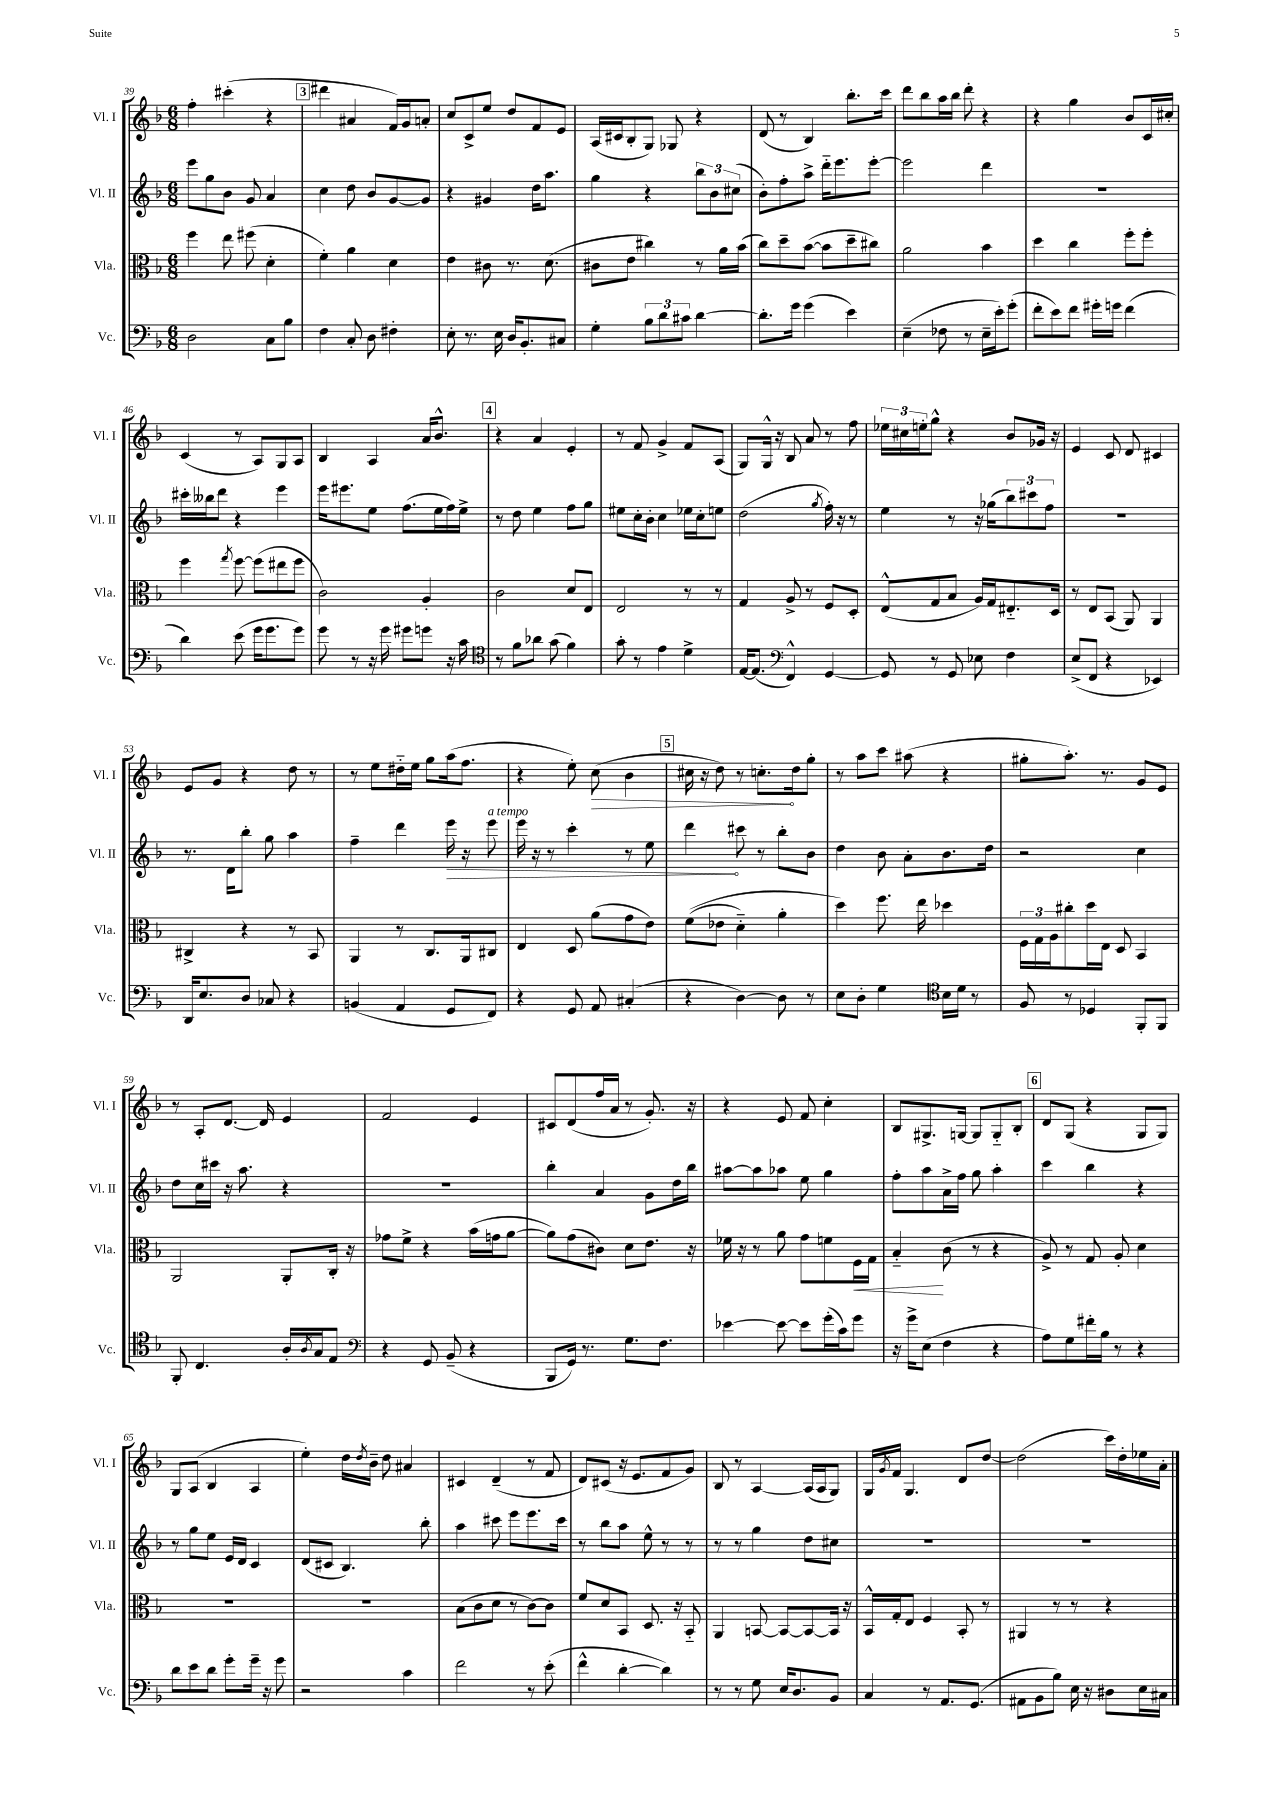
<<
\new StaffGroup <<
\new Staff = "s0" \with { instrumentName = "Vl. I" shortInstrumentName = "Vl. I" } {
    \clef treble \key f \major \numericTimeSignature \time 6/8
    f''4-. cis'''4-.( r4 |
    \mark \markup { \box "3" } dis'''4 ais'4 f'16) g'16 a'8-. |
    c''8 c'8-> e''8 d''8 f'8 e'8 |
    a16( cis'16 bes8-. g8) ges8 r4 |
    d'8( r8 bes4) bes''8.-. c'''16 |
    d'''8 bes''8 a''16 bes''16 d'''8-. r4 |
    r4 g''4 bes'8 c'16 cis''16-. |
    c'4( r8 a8) g8 a8 |
    bes4 a4 a'16 bes'8.-^ |
    \mark \markup { \box "4" } r4 a'4 e'4-. |
    r8 f'8 g'4-> f'8 a8( |
    g8) g16-^ r16 bes8 a'8 r8 f''8 |
    \tuplet 3/2 { ees''16 cis''16 e''16-. } g''8-^ r4 bes'8 ges'16 r16 |
    e'4 c'8 d'8 cis'4 |
    e'8 g'8 r4 d''8 r8 |
    r8 e''8 dis''16-_ e''16 g''8 a''16( f''8. |
    r4 e''8-.) \once \override Hairpin.circled-tip = ##t c''8\>( bes'4 |
    \mark \markup { \box "5" } cis''16 r16 d''8) r8 c''8.-.\! d''16 g''8-. |
    r8 a''8 c'''8 ais''8( r4 |
    gis''8-. a''8.-.) r8. g'8 e'8 |
    r8 a8-. d'8.~ d'16 e'4 |
    f'2 e'4 |
    cis'8 d'8( f''16 a'16 r8 g'8.-.) r16 |
    r4 e'8 f'8 c''4-. |
    bes8 gis8.-> g16~ g8 g8-_ bes8-. |
    \mark \markup { \box "6" } d'8 g8( r4 g8 g8) |
    g8 a8( bes4 a4 |
    e''4-.) d''16 \acciaccatura { d''8 } bes'16-- d''8 ais'4 |
    cis'4 d'4--( r8 f'8 |
    d'8) cis'8( r16 e'8. f'8 g'8) |
    bes8 r8 a4~ a16( a16 g8) |
    g16 \acciaccatura { g'8 } f'16 g4. d'8 d''8~ |
    d''2( c'''16) d''16-. ees''16 a'16-. \bar "|." |
}
\new Staff = "s1" \with { instrumentName = "Vl. II" shortInstrumentName = "Vl. II" } {
    \clef treble \key f \major \numericTimeSignature \time 6/8
    e'''8 g''8 bes'8 g'8 a'4 |
    \mark \markup { \box "3" } c''4 d''8 bes'8 g'8~ g'8 |
    r4 gis'4 d''16 a''8. |
    g''4 r4 \tuplet 3/2 { bes''8 bes'8 cis''8( } |
    bes'8-.) f''8-. a''8-> d'''16-_ e'''8. e'''8~-. |
    e'''2 d'''4 |
    R2. |
    cis'''16-. beses''16 d'''8 r4 e'''4 |
    e'''16 eis'''8. e''8 f''8.( e''16 f''16) e''16-> |
    \mark \markup { \box "4" } r8 d''8 e''4 f''8 g''8 |
    eis''8 c''16-. bes'16-. c''4 ees''16 c''16-. e''8 |
    d''2( \acciaccatura { g''8 } f''16-.) r16 r8 |
    e''4 r8 r16 ges''16( \tuplet 3/2 { bes''8) cis'''8 f''8 } |
    R2. |
    r8. d'16 bes''8-. g''8 a''4 |
    f''4-- d'''4 \once \override Hairpin.circled-tip = ##t e'''16\> r16 e'''8^\markup { \italic "a tempo" } |
    e'''16 r16 r8 c'''4-. r8 e''8 |
    \mark \markup { \box "5" } d'''4\! cis'''8 r8 bes''8-. bes'8 |
    d''4 bes'8 a'8-. bes'8. d''16 |
    r2 c''4 |
    d''8 c''16 cis'''16 r16 a''8. r4 |
    R2. |
    bes''4-. a'4 g'8 d''16 bes''16 |
    ais''8~ ais''8 aes''8 e''8 g''4 |
    f''8-. a''8 a'16-> f''16 g''8 a''4-. |
    \mark \markup { \box "6" } c'''4 bes''4 r4 |
    r8 g''8 e''8 e'16 d'16 c'4 |
    d'8( cis'8 bes4.) bes''8-. |
    a''4 cis'''8 e'''8 e'''8. cis'''16 |
    r8 bes''8 a''8 e''8-^ r8 r8 |
    r8 r8 g''4 d''8 cis''8 |
    R2. |
    R2. \bar "|." |
}
\new Staff = "s2" \with { instrumentName = "Vla." shortInstrumentName = "Vla." } {
    \clef alto \key f \major \numericTimeSignature \time 6/8
    f''4 e''8 fis''8( d'4-. |
    \mark \markup { \box "3" } f'4-.) a'4 d'4 |
    e'4 cis'8 r8. d'8.( |
    cis'8 e'8 cis''4) r8 a'16 bes'16( |
    c''8) d''8-- bes'8~( bes'8 d''8-- cis''8) |
    a'2 bes'4 |
    d''4 c''4 f''8-. f''8-. |
    f''4 \acciaccatura { g''8 } f''8~ f''8( eis''8 f''8 |
    c'2) a4-. |
    \mark \markup { \box "4" } c'2 d'8 e8 |
    e2 r8 r8 |
    g4 a8-> r8 f8 d8-. |
    e8-^( g8 bes8 a16) g16 eis8.-_ d16 |
    r8 e8 bes,8( a,8) a,4 |
    cis4-> r4 r8 bes,8 |
    a,4 r8 c8. a,16 cis8 |
    e4 d8 a'8( g'8 e'8) |
    \mark \markup { \box "5" } f'8(\( ees'8 d'4-_) a'4-. |
    d''4\) f''8. e''16 des''4 |
    \tuplet 3/2 { f16 g16 a16 } cis''8-. d''16 e16 d8 bes,4 |
    a,2 a,8-. c16-. r16 |
    ges'8 f'8-> r4 bes'16( g'16 a'8~ |
    a'8) g'8( cis'8) d'8 e'8. r16 |
    fes'16 r16 r8 a'8 g'8 f'8 f16\< g16 |
    bes4-_\! c'8( r8 r4 |
    \mark \markup { \box "6" } a8->) r8 g8 a8-. d'4 |
    R2. |
    R2. |
    bes8( c'8 d'8 r8 c'8~) c'8 |
    f'8 d'8 bes,8 d8. r16 bes,8-_ |
    a,4 b,8~ b,8~ b,8~ b,16 r16 |
    bes,16-^ g16-. e8 f4 bes,8-. r8 |
    ais,4 r8 r8 r4 \bar "|." |
}
\new Staff = "s3" \with { instrumentName = "Vc." shortInstrumentName = "Vc." } {
    \clef bass \key f \major \numericTimeSignature \time 6/8
    d2 c8 bes8 |
    \mark \markup { \box "3" } f4 c8-. d8 fis4-. |
    e8-. r8. e16 d16 bes,8.-. cis8 |
    g4-. \tuplet 3/2 { bes8 d'8 cis'8 } d'4~ |
    d'8.-. g'16 g'4( e'4) |
    e4--( fes8 r8 e16-- e'16-.) g'8-.( |
    f'8-. e'8) f'8 gis'16-. g'16 f'4( |
    d'4) e'8( g'16 g'8. g'8) |
    g'8 r8 r16 g'16 gis'8 g'8 r16 c'16 |
    \mark \markup { \box "4" } \clef tenor r8 f'8 aes'8 g'8( f'4) |
    g'8-. r8 e'4 d'4-> |
    e16~ e8.( \clef bass f,4-^) g,4~ |
    g,8 r8 g,8 ees8 f4 |
    e8->( f,8 r4 ees,4) |
    d,16 e8. d8 ces8 r4 |
    b,4( a,4 g,8 f,8) |
    r4 g,8 a,8 cis4-.( |
    \mark \markup { \box "5" } r4 d4~) d8 r8 |
    e8 d8-. g4 \clef tenor bes16 d'16 r8 |
    f8 r8 des4 f,8-. f,8 |
    f,8-. c4. a16-. \acciaccatura { a8 } g16 e8 |
    \clef bass r4 g,8 bes,8--( r4 |
    bes,,8 g,16) r8. g8. f8. |
    ees'4~ ees'8~ ees'8 g'16-.( c'16) g'8 |
    r16 g'16-> e8( f4 r4 |
    \mark \markup { \box "6" } a8) g8 fis'16-. bes16 r8 r4 |
    d'8 e'8 d'8 g'8-. g'16-- r16 g'8 |
    r2 c'4 |
    f'2 r8 e'8-.( |
    f'4-^ d'4~-. d'4) |
    r8 r8 g8 e16 d8. bes,8 |
    c4 r8 a,8. g,8.( |
    ais,8 bes,8 bes8) e16 r16 dis8 e16 cis16 \bar "|." |
}
>>
>>
\layout { \context { \Score currentBarNumber = #39 } }
